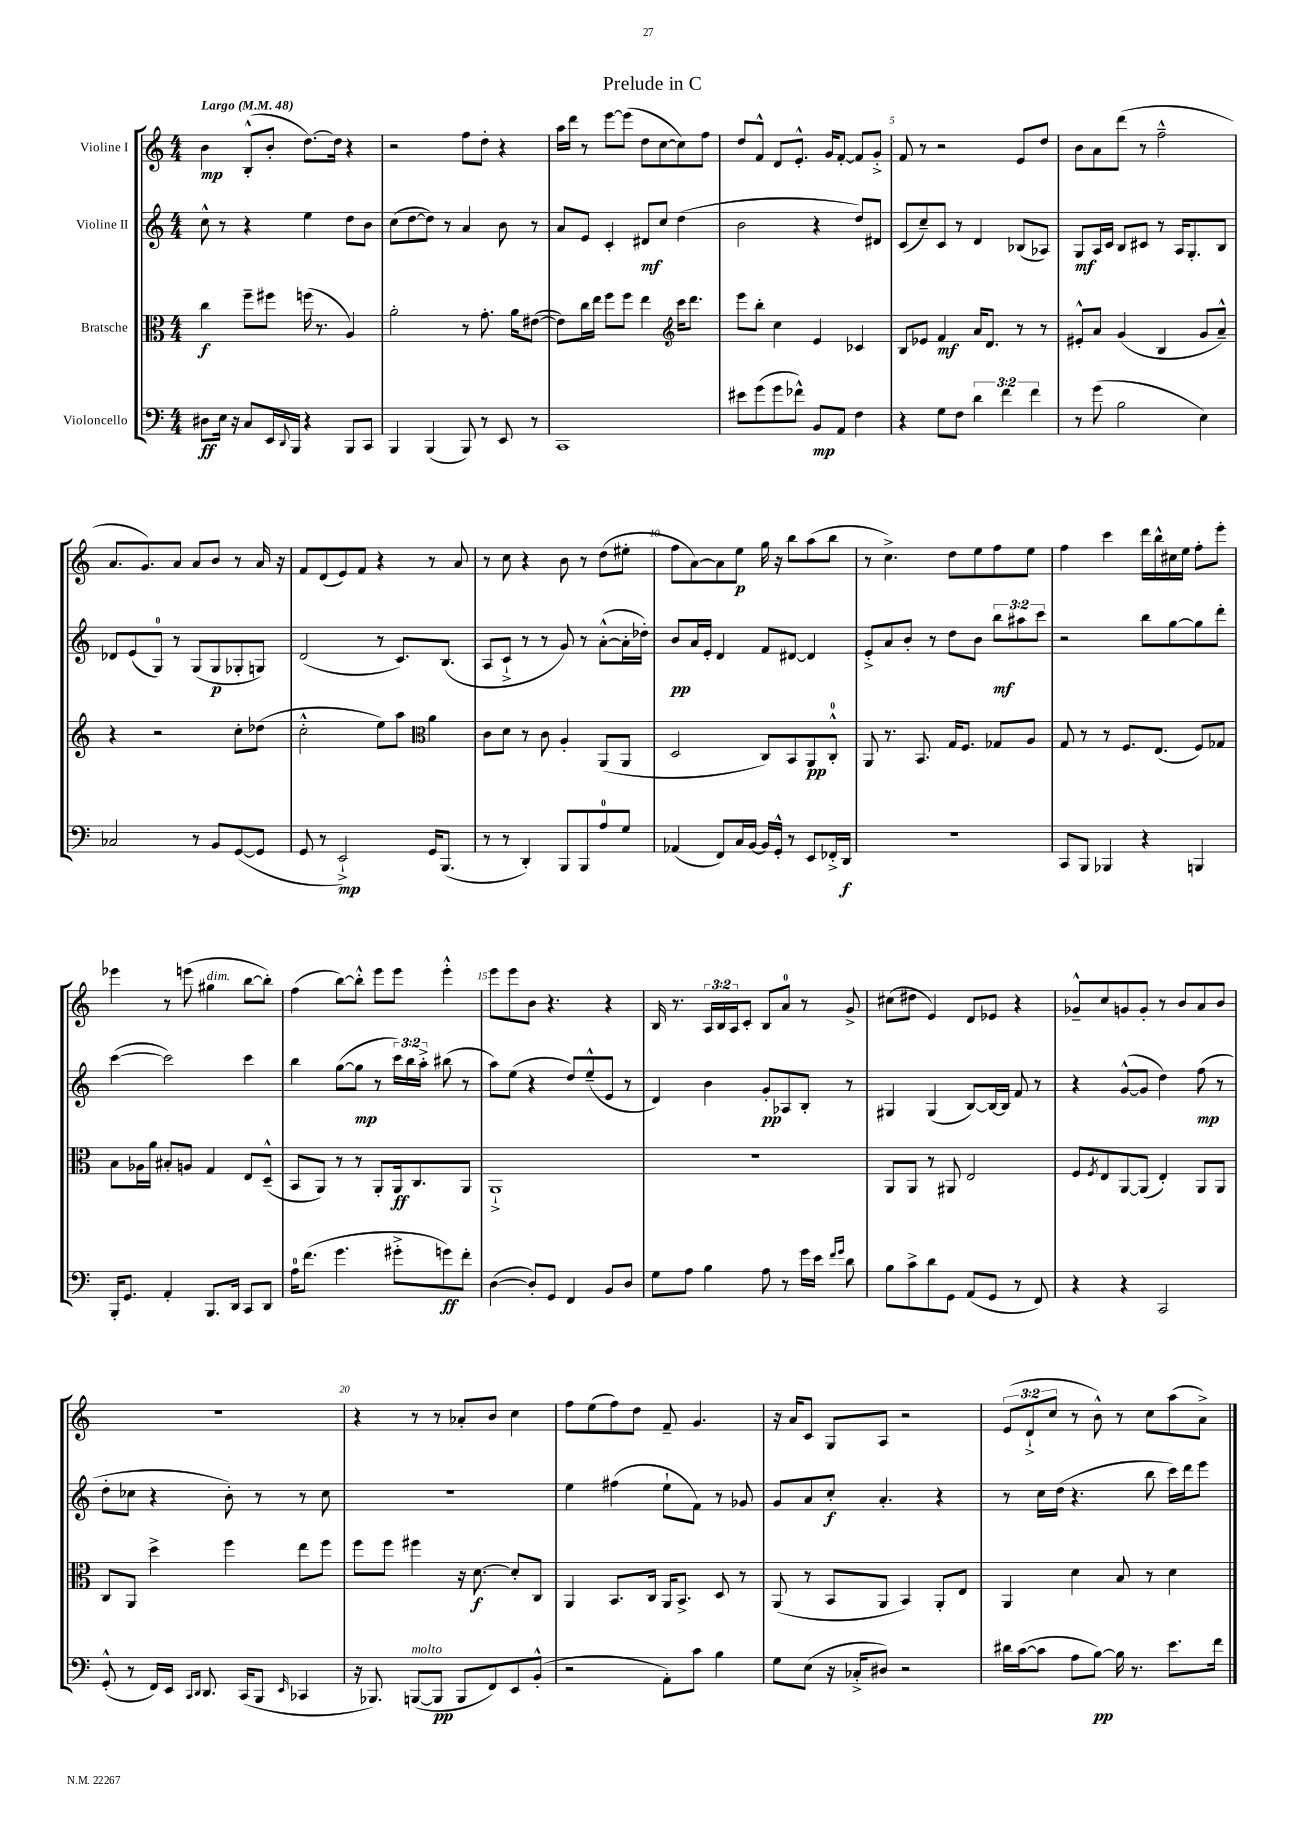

**kern	**kern	**kern	**kern
*staff4	*staff3	*staff2	*staff1
*clefF4	*clefC3	*clefG2	*clefG2
*k[]	*k[]	*k[]	*k[]
*M4/4	*M4/4	*M4/4	*M4/4
*MM48	*MM48	*MM48	*MM48
8D#	4cc	8cc^^	4b
16E	.	8r	.
16r	.	.	.
8C	8ff~	4r	(8B'^^
16EE	8ff#	.	8b'
8qqDD	.	.	.
16BBB	.	.	.
4r	(16ff	4ee	[8.dd)
.	8.r	.	.
.	.	.	16dd]
8BBB	4A)	8dd	4r
8CC	.	8b	.
=	=	=	=
4BBB	2a'	(8cc	2r
.	.	[8dd	.
(4BBB	.	8dd])	.
.	.	8r	.
8BBB)	8r	4a	8ff
8r	8.g'	.	8dd'
8EE	.	8b	4r
.	16a	.	.
8r	([8e#	8r	.
=	=	=	=
1CC	8e#])	8a	16aa
.	.	.	16ddd
.	16cc	8e	8r
.	16ee	.	.
.	8ff	4c'	[8eee
.	8ff	.	(8eee]
.	4ee	8d#	8dd
.	.	8cc	[8cc
*	*clefG2	*	*
.	16ccc	(4dd	8cc])
.	8.ddd	.	.
.	.	.	8ff
=	=	=	=
8e#	8eee	2b	8dd
(8g	8bb'	.	8f^^
8g	4cc	.	8d
8f-^^)	.	.	8.e'^^
8BB	4e	4r	.
.	.	.	16g
8AA	.	.	[8f'
4F	4c-	8dd)	8f]
.	.	8d#	8g'^
=	=	=	=
4r	8B	(8c	8f
.	8e-	8cc~)	8r
8G	4f	8c	2r
8F	.	8r	.
6d	16a	4d	.
.	8.d	.	.
6f	.	.	.
.	8r	(8B-	8e
6f	.	.	.
.	8r	8A-)	8dd
=	=	=	=
8r	8e#'^^	8G	8b
(8g	8a	16A	8a
.	.	16c	.
2B	(4g	8B	(8ddd
.	.	8c#	8r
.	4B	8r	2ff~^^
.	.	16A	.
.	.	8.G'	.
4E)	8g	.	.
.	8a~^^)	8B	.
=	=	=	=
2C-	4r	8d-	8.a
.	.	(8e	.
.	.	.	8.g)
.	2r	8G)	.
.	.	8r	8a
8r	.	(8G	8a
8BB	.	8G	8b
([8GG	8cc'	8G-'	8r
8GG]	(8dd-	8G)	16a
.	.	.	16r
=	=	=	=
8GG	2cc'^^	(2d	8f
8r	.	.	(8d
2EE`^)	.	.	8e)
.	.	.	8f
.	8ee)	8r	4r
.	8aa	8.c)	.
*	*clefC3	*	*
16GG	4a	.	8r
(8.BBB	.	(8.B	.
.	.	.	8a
=	=	=	=
8r	8c	8A	8r
8r	8d	8c`^	8cc
4DD')	8r	8r	4r
.	8c	8r	.
8BBB	4A'	8g)	8b
8BBB	.	8r	8r
8A	(8AA	([8a'^^	(8dd
8G	8AA	16a']	8ee#'
.	.	16dd-')	.
=	=	=	=
(4AA-	2D	8b	8ff
.	.	16a	[8a)
.	.	16e'	.
8FF)	.	4d	8a]
16C	.	.	8ee
[16BB	.	.	.
16BB]	8C)	8f	16gg
16GG'^^	.	.	16r
8r	8BB	[8d#	8bb
8EE	8AA	4d#]	(8aa
16FF-'^	8C'^^	.	8bb
16DD	.	.	.
=	=	=	=
1r	8AA	8e'^	8r
.	8.r	8a	4.cc^)
.	.	8b'	.
.	8.BB	.	.
.	.	8r	.
.	16G	8dd	8dd
.	8.F	.	.
.	.	8b	8ee
.	8G-	12bb	8ff
.	.	12aa#	.
.	8A	.	8ee
.	.	12ccc	.
=	=	=	=
8CC	8G	2r	4ff
8BBB	8r	.	.
4BBB-	8r	.	4ccc
.	8.F	.	.
4r	.	8bb	16ddd
.	(8.E	.	16bb^^
.	.	[8gg	16cc#
.	.	.	16ee
4BBB	8F)	8gg]	8ff'
.	8G-	8ddd'	8eee'
=	=	=	=
16BBB'	8B	([4ccc	4eee-
8.GG	.	.	.
.	16A-	.	.
.	16a	.	.
4AA'	8B#'	2ccc])	8r
.	8A	.	(8eee
8.BBB	4G	.	4gg#
16DD	.	.	.
8CC	8E	4ccc	[8bb
8DD	(8D~^^	.	8bb'])
=	=	=	=
16A	8BB	4bb	(4ff
(8.f	.	.	.
.	8AA)	.	.
4.g	8r	([8gg	[8bb)
.	8r	8gg]	8bb'^^]
.	8AA'	8r	8eee
8g#'^	16AA	24ccc)	8eee
.	.	24bb	.
.	8.C	.	.
.	.	24aa'^	.
8g)	.	(8bb#	4eee'^^
8f'	8AA	8r	.
=	=	=	=
([4D	1AA`^	8aa)	8eee
.	.	(8ee	8eee
8D'])	.	4r	8b
8GG	.	.	4.r
4FF	.	8dd)	.
.	.	(8ee~^^	.
8BB	.	8e	4r
8D	.	8r	.
=	=	=	=
8G	1r	4d)	16B
.	.	.	8.r
8A	.	.	.
4B	.	4b	24A
.	.	.	24B
.	.	.	24A
.	.	.	8c'
8A	.	8g'	8B
8r	.	8A-	8a
16g	.	8B'	8r
16e	.	.	.
16qqf	.	.	.
16qqg	.	.	.
8d	.	8r	8g^
=	=	=	=
8B	8AA	4G#	(8cc#
8c^	8AA	.	8dd#
8d	8r	(4G#	4e)
8GG	8AA#	.	.
(8AA	2E	[8B)	8d
8GG	.	16B_	8e-
.	.	16B]	.
8r	.	8f	4r
8FF)	.	8r	.
=	=	=	=
4r	8F	4r	8g-~^^
.	8qF	.	.
.	8E	.	8cc
4r	[8AA	([8g^^	8g
.	(8AA]	8g]	8g'
2CC	4E')	4dd)	8r
.	.	.	8b
.	8AA	(8ff	8a
.	8AA	8r	8b
=	=	=	=
(8GG'^^	8C	8dd'	1r
8r	8AA	8cc-	.
16FF)	4dd^	4r	.
16EE	.	.	.
16qqCC	.	.	.
16qqDD	.	.	.
8.DD	.	.	.
.	4ff	8b')	.
(16CC	.	.	.
8BBB	.	8r	.
16qqEE	.	.	.
4CC-	8ee	8r	.
.	8ff	8cc-	.
=	=	=	=
16r	8ff	1r	4r
8.BBB-)	.	.	.
.	8ff	.	.
([8BBB	4ff#	.	8r
8BBB]	.	.	8r
8BBB	16r	.	8a-'
.	[8.d	.	.
8FF)	.	.	8b
8EE	8d']	.	4cc
(8BB'^^	8C	.	.
=	=	=	=
2r	4AA	4ee	8ff
.	.	.	(8ee
.	8.BB	(4ff#	8ff)
.	.	.	8dd
.	16C	.	.
8AA')	16AA	8ee`	8f~
.	8.BB^	.	.
8c	.	8f)	4.g
4B	8D	8r	.
.	8r	8g-	.
=	=	=	=
8G	(8AA	8g	16r
.	.	.	16a
(8E	8r	8a	8c
16r	8BB	8cc'	8G
16C-'^	.	.	.
8D#)	8AA	4.a'	8A
2r	4BB)	.	2r
.	8AA'	4r	.
.	8E	.	.
=	=	=	=
16d#	4AA	8r	(12e
([16c	.	.	.
.	.	.	12d`^
8c]	.	16cc	.
.	.	.	12cc
.	.	(16dd	.
8A	4d	4.r	8r
[8B)	.	.	8b^^)
16B]	8B	.	8r
8.r	.	.	.
.	8r	8bb	8cc
8.e	4d	16ccc)	(8aa
.	.	16ddd	.
.	.	8eee	8a^)
16f	.	.	.
==	==	==	==
*-	*-	*-	*-
